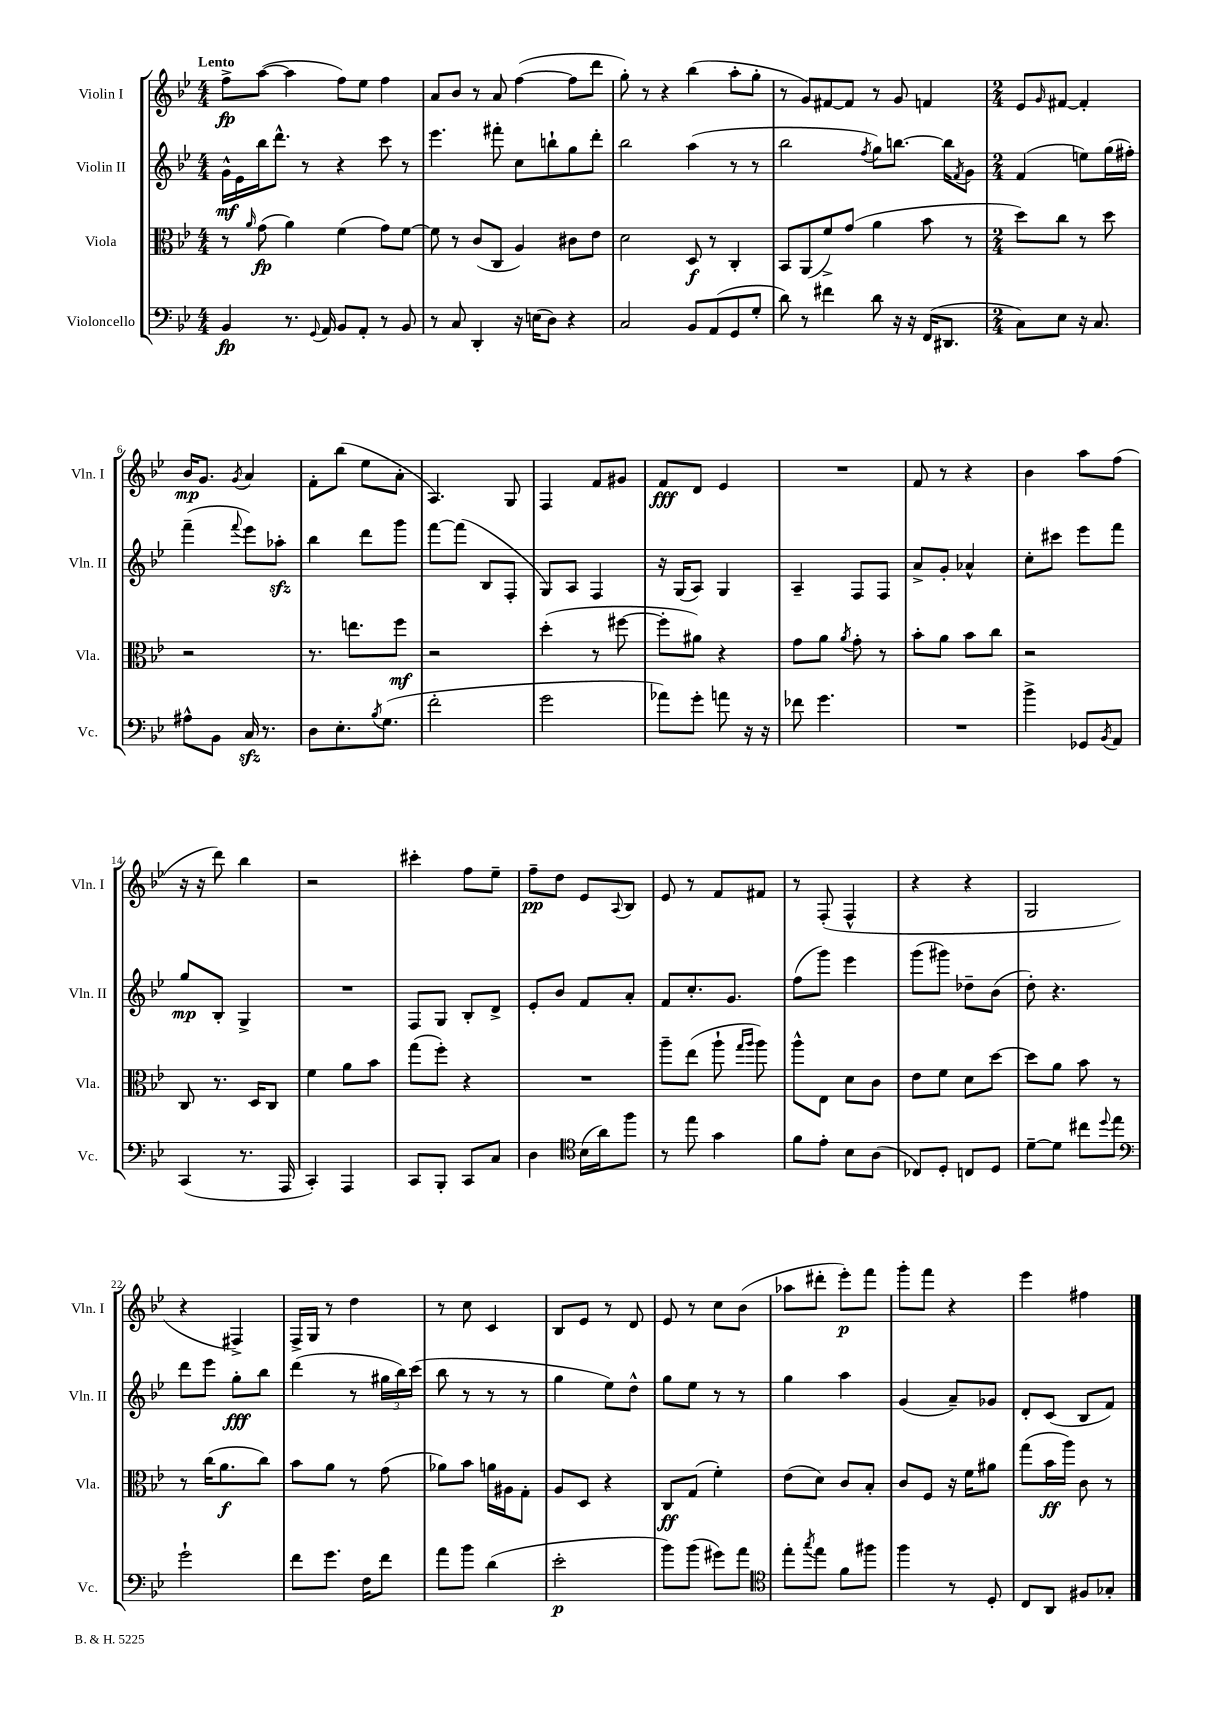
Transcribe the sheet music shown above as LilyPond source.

<<
\new StaffGroup <<
\new Staff = "s0" \with { instrumentName = "Violin I" shortInstrumentName = "Vln. I" } {
    \clef treble \key bes \major \numericTimeSignature \time 4/4 \tempo "Lento"
    f''8->\fp a''8~( a''4 f''8) ees''8 f''4 |
    a'8 bes'8 r8 a'8 f''4~( f''8 d'''8 |
    g''8-.) r8 r4 bes''4( a''8-. g''8-. |
    r8 g'8) fis'8~ fis'8 r8 g'8 f'4 |
    \numericTimeSignature \time 2/4 ees'8 \grace { g'16 } fis'8~ fis'4-. |
    bes'16\mp g'8. \acciaccatura { g'8 } a'4 |
    f'8-. bes''8( ees''8 a'8-. |
    a4.) g8 |
    f4 f'8 gis'8 |
    f'8\fff d'8 ees'4 |
    R2 |
    f'8 r8 r4 |
    bes'4 a''8 f''8( |
    r16 r16 d'''8) bes''4 |
    r2 |
    cis'''4-. f''8 ees''8-- |
    f''8--\pp d''8 ees'8 \appoggiatura { a8 } bes8 |
    ees'8 r8 f'8 fis'8 |
    r8 f8-.( f4-^ |
    r4 r4 |
    g2 |
    r4 fis4->) |
    f16-> g16 r8 d''4 |
    r8 c''8 c'4 |
    bes8 ees'8 r8 d'8 |
    ees'8 r8 c''8 bes'8( |
    aes''8 dis'''8-. ees'''8-.\p) f'''8 |
    g'''8-. f'''8 r4 |
    ees'''4 fis''4 \bar "|." |
}
\new Staff = "s1" \with { instrumentName = "Violin II" shortInstrumentName = "Vln. II" } {
    \clef treble \key bes \major \numericTimeSignature \time 4/4
    g'16-^\mf ees'16 bes''16 d'''8.-^ r8 r4 c'''8 r8 |
    ees'''4. fis'''8-. c''8 b''8-! g''8 d'''8-. |
    bes''2 a''4( r8 r8 |
    bes''2 \acciaccatura { f''8 } g''8) b''8.~ b''16 \acciaccatura { f'8 } g'8 |
    \numericTimeSignature \time 2/4 f'4( e''8) g''16( fis''16-.) |
    f'''4--( \appoggiatura { f'''8 } ees'''8) aes''8-.\sfz |
    bes''4 d'''8 g'''8 |
    f'''8~ f'''8( bes8 f8-. |
    g8) a8 f4 |
    r16 g16( a8) g4 |
    a4-- f8 f8 |
    a'8-> g'8-. aes'4-^ |
    c''8-. cis'''8 ees'''8 f'''8 |
    g''8\mp bes8-. g4-> |
    R2 |
    f8 g8 bes8-. d'8-> |
    ees'8-. bes'8 f'8 a'8-. |
    f'8 c''8.-. g'8. |
    f''8( g'''8) ees'''4 |
    g'''8( gis'''8) des''8-- bes'8( |
    d''8-.) r4. |
    d'''8 ees'''8 g''8-.\fff bes''8 |
    d'''4( r8 \tuplet 3/2 { gis''16 bes''16) c'''16( } |
    bes''8 r8 r8 r8 |
    g''4 ees''8) d''8-^ |
    g''8 ees''8 r8 r8 |
    g''4 a''4 |
    g'4( a'8--) ges'8 |
    d'8-. c'8( bes8 f'8) \bar "|." |
}
\new Staff = "s2" \with { instrumentName = "Viola" shortInstrumentName = "Vla." } {
    \clef alto \key bes \major \numericTimeSignature \time 4/4
    r8 \grace { a'16 } g'8\fp( a'4) f'4( g'8) f'8~ |
    f'8 r8 c'8( c8 a4) cis'8 ees'8 |
    d'2 d8\f r8 c4-. |
    bes,8 a,8( f'8->) g'8( a'4 bes'8 r8 |
    \numericTimeSignature \time 2/4 d''8) c''8 r8 d''8 |
    r2 |
    r8. e''8. f''8\mf |
    r2 |
    d''4-.( r8 fis''8~ |
    fis''8-. ais'8) r4 |
    g'8 a'8 \acciaccatura { a'8 } g'8-. r8 |
    bes'8-. a'8 bes'8 c''8 |
    r2 |
    c8 r8. d16 c8 |
    f'4 a'8 bes'8 |
    g''8( f''8-.) r4 |
    R2 |
    a''8-- ees''8( a''8-! \grace { g''16 a''16 } a''8) |
    a''8-^ ees8 d'8 c'8 |
    ees'8 f'8 d'8 d''8~ |
    d''8 a'8 bes'8 r8 |
    r8 c''16( a'8.\f c''8) |
    bes'8 a'8 r8 g'8( |
    aes'8) bes'8 a'16 ais16 g8-. |
    a8 d8 r4 |
    c8\ff g8( f'4-.) |
    ees'8( d'8) c'8 bes8-. |
    c'8 f8 r16 f'16 ais'8 |
    g''8( bes'16\ff a''16) c'8 r8 \bar "|." |
}
\new Staff = "s3" \with { instrumentName = "Violoncello" shortInstrumentName = "Vc." } {
    \clef bass \key bes \major \numericTimeSignature \time 4/4
    bes,4\fp r8. \appoggiatura { g,8 } a,16 bes,8 a,8-. r8 bes,8 |
    r8 c8 d,4-. r16 e16( d8) r4 |
    c2 bes,8 a,8( g,8 g8-. |
    d'8) r8 fis'4 d'8 r16 r16 f,16( dis,8. |
    \numericTimeSignature \time 2/4 c8) ees8 r16 c8. |
    ais8-^ bes,8 c16\sfz r8. |
    d8 ees8.-. \acciaccatura { bes8 } g8.( |
    f'2-. |
    g'2 |
    aes'8) g'8-. a'8 r16 r16 |
    fes'8 g'4. |
    R2 |
    bes'4-> ges,8 \acciaccatura { bes,8 } a,8 |
    c,4( r8. a,,16 |
    c,4-.) a,,4 |
    c,8 bes,,8-. c,8 c8 |
    d4 \clef tenor bes16( a'16) f''8 |
    r8 ees''8 g'4 |
    f'8 ees'8-. bes8 a8( |
    ces8) d8-. c8 d8 |
    d'8~-- d'8 cis''8 \appoggiatura { d''8 } ees''8 |
    \clef bass g'2-! |
    f'8 g'8. f16 f'8 |
    a'8 bes'8 d'4( |
    ees'2-.\p |
    bes'8) bes'8( gis'8) a'8 |
    \clef tenor ees''8-. \acciaccatura { g''8 } ees''8 f'8 fis''8 |
    f''4 r8 d8-. |
    c8 a,8 fis8 ges8-. \bar "|." |
}
>>
>>
